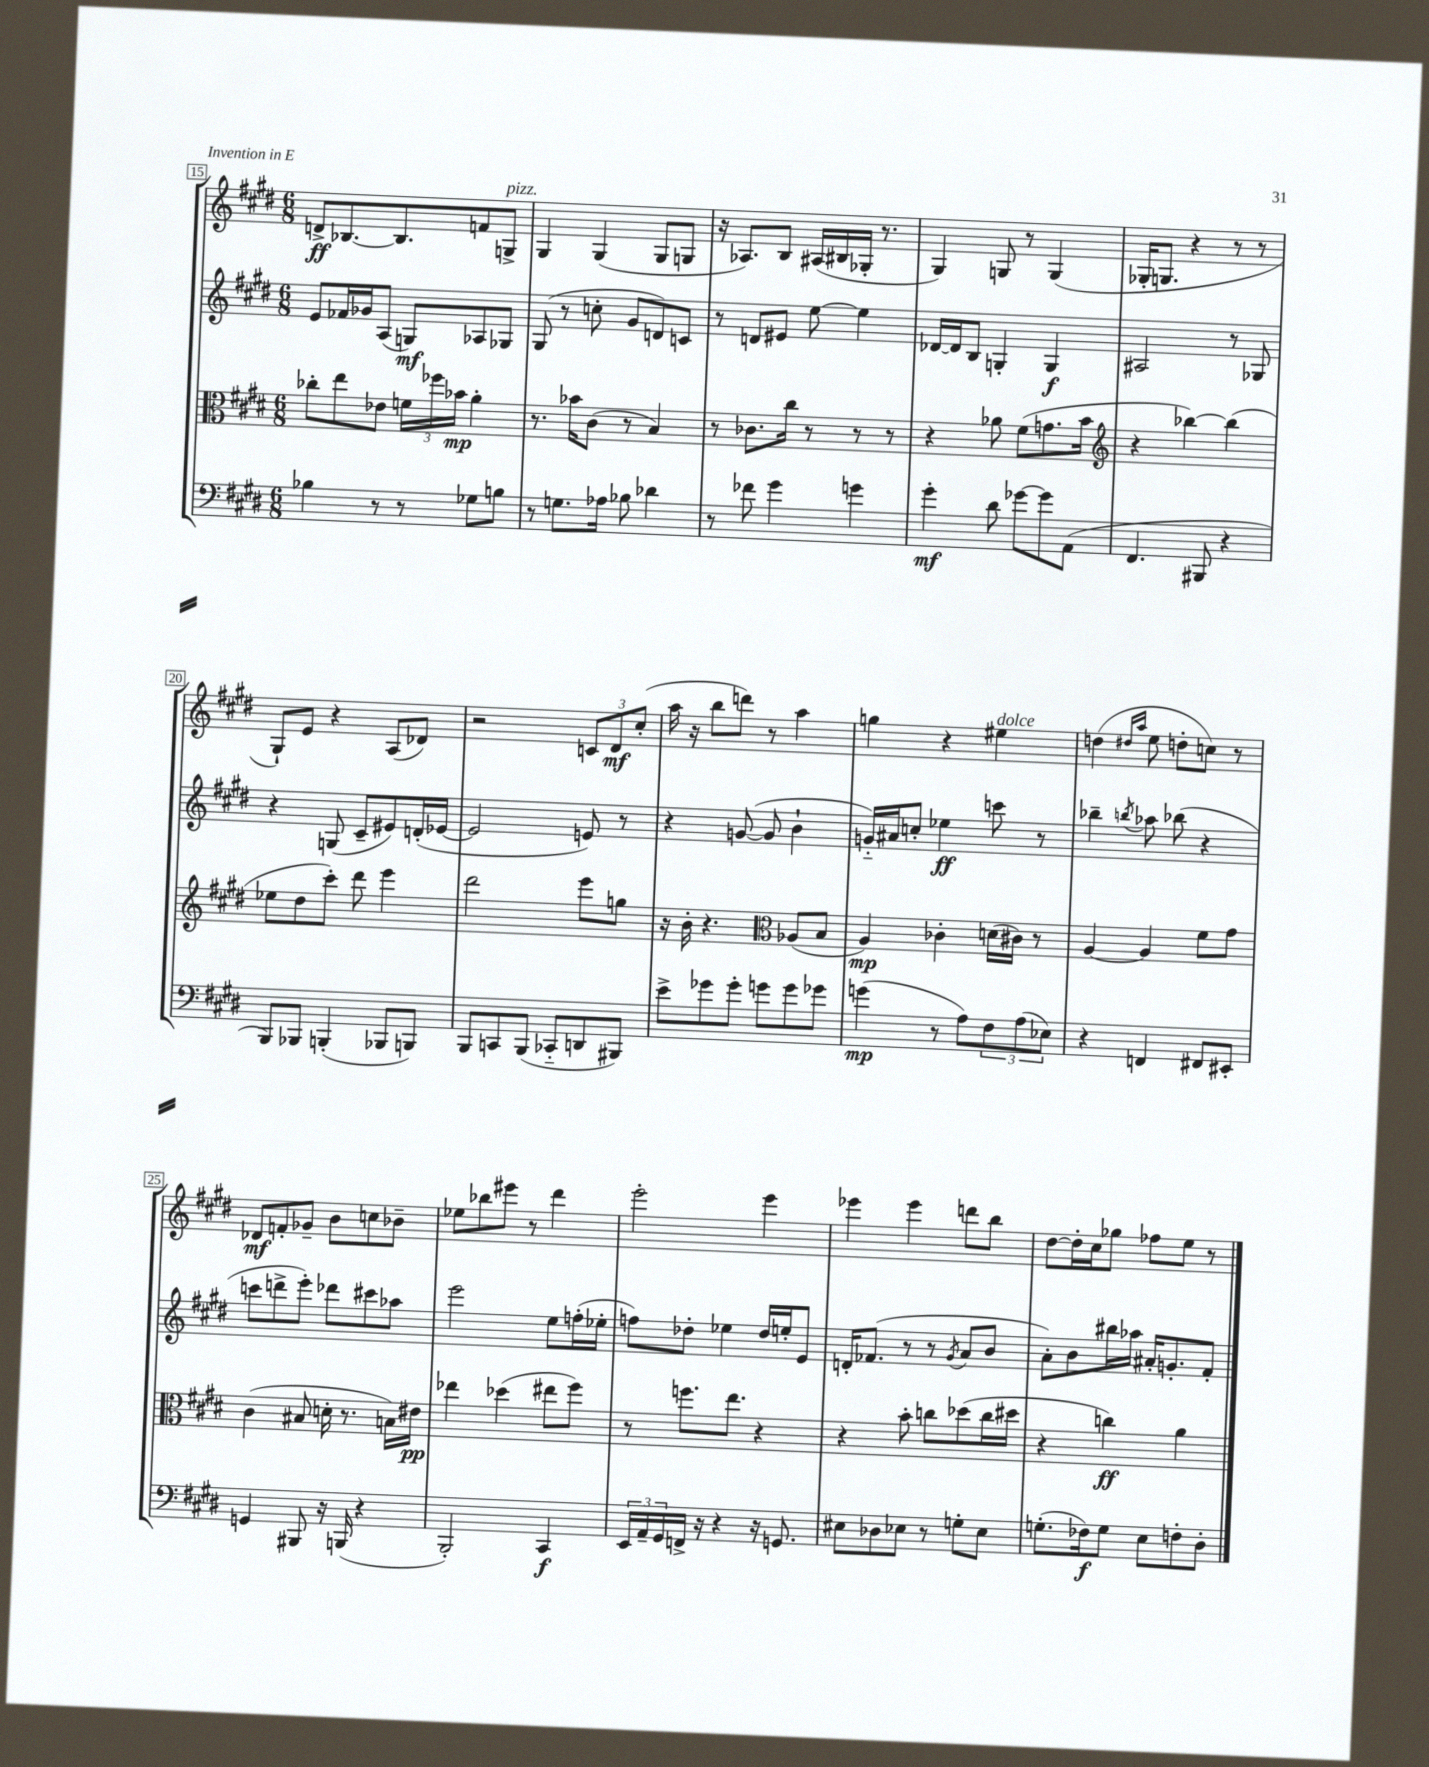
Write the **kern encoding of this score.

**kern	**kern	**kern	**kern
*staff4	*staff3	*staff2	*staff1
*clefF4	*clefC3	*clefG2	*clefG2
*k[f#c#g#d#]	*k[f#c#g#d#]	*k[f#c#g#d#]	*k[f#c#g#d#]
*M6/8	*M6/8	*M6/8	*M6/8
4B-	8cc-'	8e	8d^
.	8ee	16f-	[8.B-
.	.	16g-	.
8r	8e-	(8A	.
.	.	.	8.B-]
8r	24f	8G)	.
.	24ff-	.	.
.	24b-	.	.
8G-	4a'	8A-	8f
8B	.	8G-	8G^
=	=	=	=
8r	8.r	(8G#	4G#
8.G	.	8r	.
.	16b-	.	.
.	(8c#	8cc'	(4G#
16A-	.	.	.
8B-	8r	8g#	.
4d-	4B)	8d)	8G#
.	.	8c	8G
=	=	=	=
8r	8r	8r	16r
.	.	.	8.A-)
8f-	8.c-	8d	.
4g#	.	8e#	8B
.	16cc#	.	.
.	8r	[8ee	(16A#
.	.	.	16B#
4g	8r	4ee]	16G-'
.	.	.	8.r
.	8r	.	.
=	=	=	=
4g#'	4r	[16d-	4G#)
.	.	16d-]	.
.	.	8B	.
8d#	8a-	4G'	8G
[8g-	(8f#	.	8r
8g-]	8.g	4G	(4G
(8AA	.	.	.
.	16b	.	.
=	=	=	=
*	*clefG2	*	*
4.FF#	4r	2A#	16G-'
.	.	.	8.G
.	[4bb-)	.	4r
8BBB#	.	.	.
4r	(4bb-]	8r	8r
.	.	8G-	8r
=	=	=	=
8BBB)	8ee-	4r	8G#`)
8BBB-	8dd#	.	8e
(4BBB'	8ccc#')	(8G	4r
.	8ddd#	8c#~	.
8BBB-	4eee	8e#)	(8A
8BBB)	.	(16d'	8d-)
.	.	[16e-	.
=	=	=	=
8BBB	2ddd#	2e-]	2r
8CC	.	.	.
(8BBB	.	.	.
8CC-'~	.	.	.
8DD	8eee	8e)	12c
.	.	.	12d#
8BBB#)	8gg	8r	.
.	.	.	(12cc#'
=	=	=	=
8e^	16r	4r	16aa
.	16b'	.	16r
8g-	4.r	.	8bb
8g-'	.	([8g	8ddd)
8g	.	8g]	8r
*	*clefC3	*	*
8g	(8A-	4b`	4aa
8g-	8B	.	.
=	=	=	=
(4g	4A)	16g'~)	4gg
.	.	16a#	.
.	.	8cc'	.
8r	4c-'	4ee-	4r
8A)	.	.	.
12F#	(16d	8ccc	4ee#
.	16c#)	.	.
(12A	.	.	.
.	8r	8r	.
12E-)	.	.	.
=	=	=	=
4r	[4A	4bb-~	(4dd
.	.	.	16qqdd#
.	.	8qbb	16qqaa
4FF	4A]	8aa-	8ee
.	.	(8bb-	8dd'
8FF#	8f#	4r	8cc)
8EE#'	8g#	.	8r
=	=	=	=
4GG	(4c#	8ccc	8d-
.	.	8ddd^	8f'
8BBB#	8B#	8eee')	8g-~
16r	16d'	8ddd-	8b
(16BBB	8.r	.	.
4r	.	8ccc#	8cc
.	16B)	8aa-	8b-~
.	16e#	.	.
=	=	=	=
2BBB')	4ee-	2eee	8ee-
.	.	.	8bb-
.	(4dd-	.	8eee#
.	.	.	8r
4CC#	8ee#	8ee	4ddd#
.	8ff#)	(16ff'	.
.	.	16ee-'	.
=	=	=	=
24EE	8r	8ff)	2eee'
24AA~	.	.	.
24GG#	.	.	.
16FF^	8.ff	8dd-'	.
16r	.	.	.
4r	.	4ee-	.
.	8.ee	.	.
16r	4r	16dd-	4eee
8.GG	.	16ee'	.
.	.	8e	.
=	=	=	=
8E#	4r	16d'	4eee-
.	.	(8.f-	.
8D-	.	.	.
8E-	8b'	8r	4eee-
8r	8cc	8r	.
.	.	8qg#	.
8G'	(8dd-	8a	8ddd
8E-	16cc	8b	8bb
.	16dd#	.	.
=	=	=	=
(8.G'	4r	8a')	[8dd#
.	.	8b	16dd#']
16F-)	.	.	16cc#
8G	4cc)	16bb#	8gg-
.	.	16aa-	.
8E	.	16a#'	8ff-
.	.	8.g'	.
8F'	4a	.	8ee
8D#'	.	8f#'	8r
==	==	==	==
*-	*-	*-	*-
